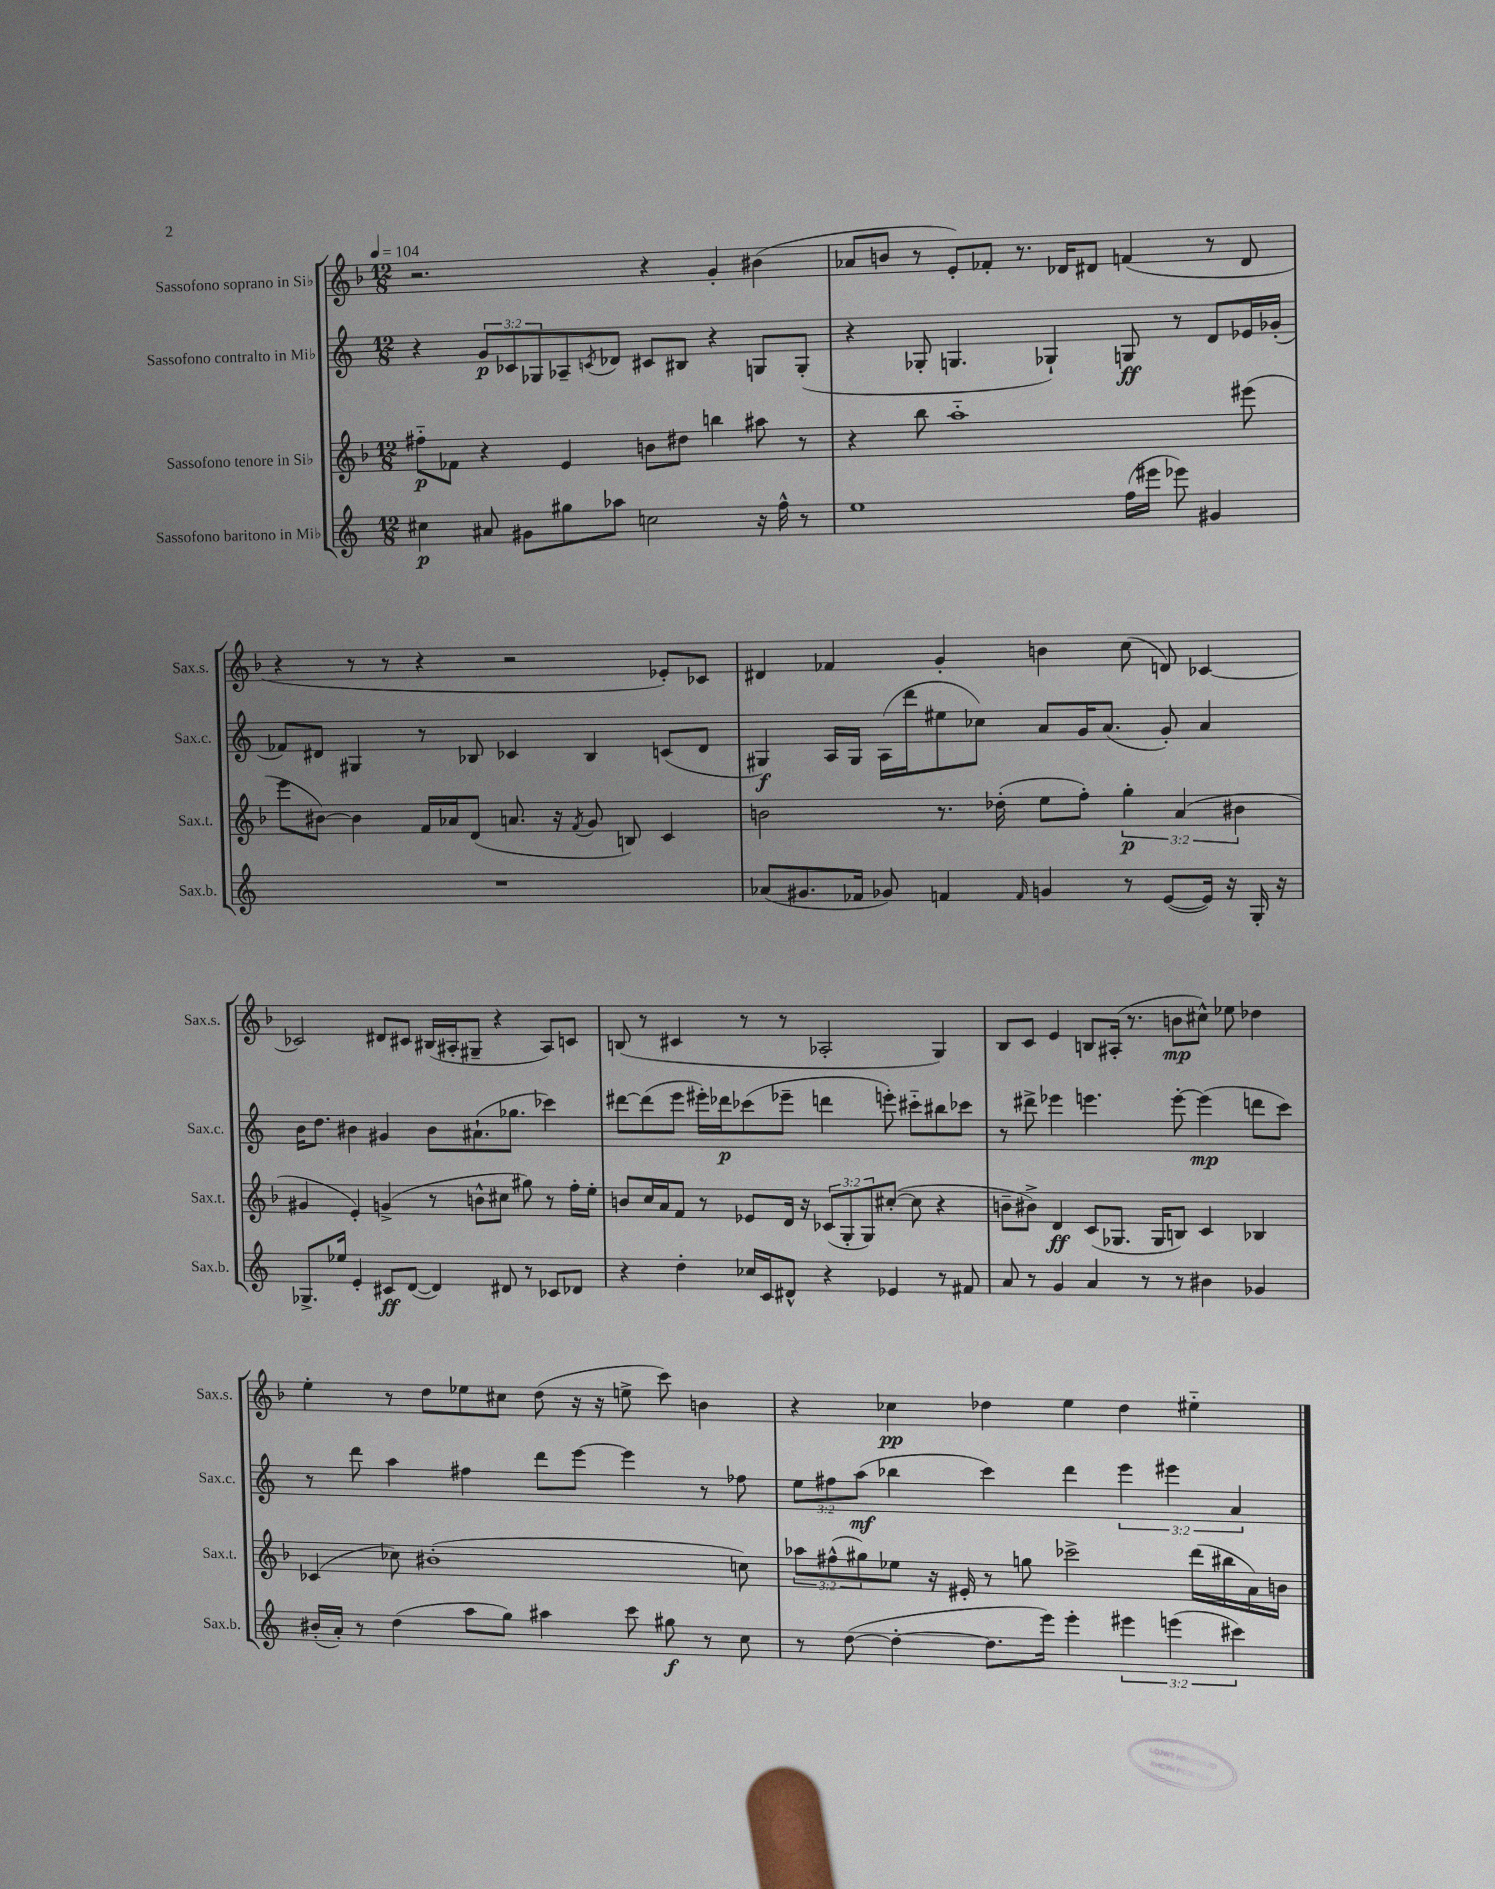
<<
\new StaffGroup <<
\new Staff = "s0" \with { instrumentName = "Sassofono soprano in Sib" shortInstrumentName = "Sax.s." } {
    \clef treble \key f \major \numericTimeSignature \time 12/8 \tempo 4 = 104
    r2. r4 g'4-. bis'4( |
    aes'8 b'8 r8 e'8-.) fes'8-. r8. des'16 dis'8 f'4( r8 dis'8 |
    r4 r8 r8 r4 r2 ees'8-.) ces'8 |
    dis'4 fes'4 g'4-. b'4 c''8( d'8) ces'4~ |
    ces'2 dis'8 cis'8 bis16( ais16-. gis8-- r4 ais8) c'8 |
    b8( r8 cis'4 r8 r8 aes2-. g4) |
    bes8 c'8 e'4 b8 ais16-.( r8. b'8\mp cis''8-^) ees''8 des''4 |
    e''4-. r8 d''8 ees''8 cis''8 d''8( r16 r16 e''8-> c'''8) b'4 |
    r4 ces''4\pp des''4 e''4 des''4 eis''4-_ \bar "|." |
}
\new Staff = "s1" \with { instrumentName = "Sassofono contralto in Mib" shortInstrumentName = "Sax.c." } {
    \clef treble \key c \major \numericTimeSignature \time 12/8 \override Staff.TupletNumber.text = #tuplet-number::calc-fraction-text
    r4 \tuplet 3/2 { g'8\p ces'8 ges8 } aes8-- \acciaccatura { c'8 } des'8 cis'8 bis8 r4 g8 g8-.( |
    r4 ges8-. g4. ges4-!) g8\ff r8 d'8 ees'16 ges'16-.( |
    fes'8) dis'8 gis4 r8 bes8 ces'4 bes4 c'8( dis'8 |
    gis4\f) a16 gis16 a16( d'''16 eis''8 ces''8) a'8 g'16 a'8.( g'8-.) a'4 |
    b'16 d''8. bis'4 gis'4 bis'8 ais'8.-!( ges''8. ces'''4) |
    dis'''8~ dis'''8( e'''8 eis'''16-.) des'''16\p ces'''8( ees'''8-- d'''4 e'''8-.) cis'''8-_ bis''8 ces'''8 |
    r8 dis'''8-> ees'''4 e'''4. e'''8~-. e'''4\mp( d'''8 c'''8) |
    r8 d'''8 a''4 fis''4 d'''8 e'''8~ e'''4 r8 fes''8 |
    \tuplet 3/2 { e''8 fis''8 a''8\mf( } bes''4 c'''4) d'''4 \tuplet 3/2 { e'''4 eis'''4 a'4 } \bar "|." |
}
\new Staff = "s2" \with { instrumentName = "Sassofono tenore in Sib" shortInstrumentName = "Sax.t." } {
    \clef treble \key f \major \numericTimeSignature \time 12/8 \override Staff.TupletNumber.text = #tuplet-number::calc-fraction-text
    fis''8-_\p fes'8 r4 e'4 b'8 dis''8 b''4 ais''8 r8 |
    r4 bes''8 a''1-_ eis'''8( |
    e'''8 bis'8~) bis'4 f'16 aes'16 d'8( a'8. r16 \acciaccatura { f'8 } g'8 b8) c'4 |
    b'2 r8. des''16-.( e''8 f''8-.) \tuplet 3/2 { g''4-.\p a'4( bis'4 } |
    gis'4 e'4-.) g'4->( r8 b'8-^ cis''8 gis''8) r8 f''16-. e''16-. |
    b'8 c''16 a'16 f'8 r8 ees'8 d'16 r16 \tuplet 3/2 { ces'8( g8-. g8) } cis''8~-.( cis''8 r4 |
    b'8-- bis'8->) d'4\ff c'8( ges8. ges16 b8) c'4 bes4 |
    ces'4( ces''8) bis'1-.( c''8) |
    \tuplet 3/2 { aes''8 fis''8-^( gis''8) } ees''8 r16 eis'16-. r8 g''8 ces'''2-> d'''16( bis''16 a'16) b'16 \bar "|." |
}
\new Staff = "s3" \with { instrumentName = "Sassofono baritono in Mib" shortInstrumentName = "Sax.b." } {
    \clef treble \key c \major \numericTimeSignature \time 12/8 \override Staff.TupletNumber.text = #tuplet-number::calc-fraction-text
    cis''4\p ais'8 gis'8 gis''8 aes''8 c''2 r16 f''16-^ r8 |
    e''1 f''16( eis'''16 ees'''8) gis'4 |
    R1. |
    aes'8( gis'8. fes'16 ges'8) f'4 \grace { f'16 } g'4 r8 e'8~( e'16) r16 g16-. r16 |
    ges8.-> ees''16 e'4-. cis'8\ff d'8~( d'4) dis'8 r8 ces'8 des'8 |
    r4 d''4-. ces''16 c'16 dis'8-^ r4 ees'4 r8 fis'8 |
    a'8 r8 g'4 a'4 r8 r8 bis'4 ges'4 |
    bis'16-.( a'16-.) r8 d''4( a''8 g''8) ais''4 c'''8 gis''8\f r8 c''8 |
    r8 d''8~( d''4~-. d''8. e'''16) e'''4-. \tuplet 3/2 { eis'''4 e'''4( cis'''4) } \bar "|." |
}
>>
>>
\layout { \context { \Score \remove "Bar_number_engraver" } }
